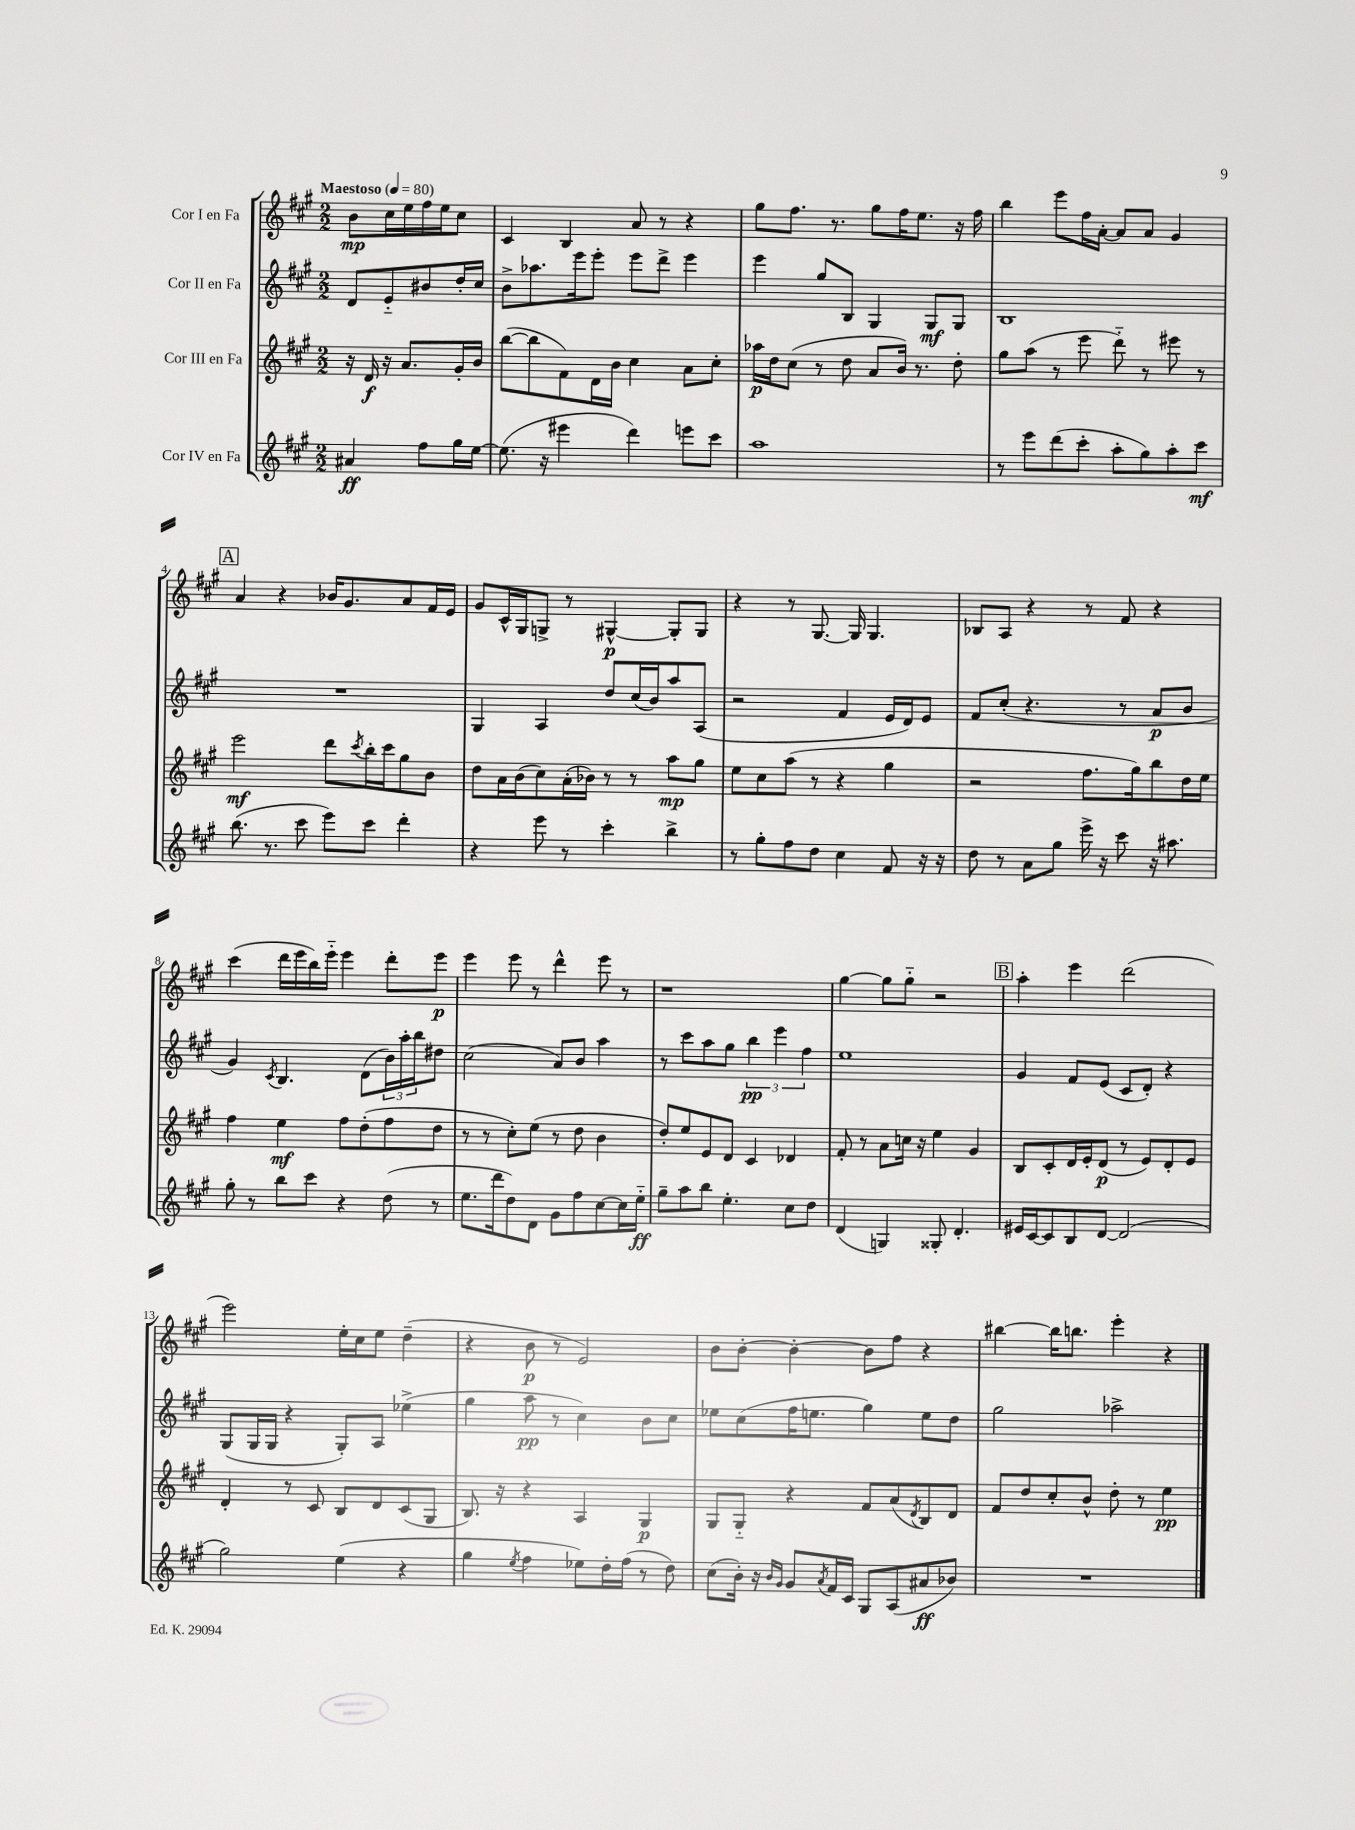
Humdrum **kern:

**kern	**dynam	**kern	**dynam	**kern	**dynam	**kern	**dynam
*part4	*part4	*part3	*part3	*part2	*part2	*part1	*part1
*staff4	*staff4	*staff3	*staff3	*staff2	*staff2	*staff1	*staff1
*I"Cor IV en Fa	*	*I"Cor III en Fa	*	*I"Cor II en Fa	*	*I"Cor I en Fa	*
*clefG2	*	*clefG2	*	*clefG2	*	*clefG2	*
*k[f#c#g#]	*	*k[f#c#g#]	*	*k[f#c#g#]	*	*k[f#c#g#]	*
*M2/2	*	*M2/2	*	*M2/2	*	*M2/2	*
*MM80	*	*MM80	*	*MM80	*	*MM80	*
=	=	=	=	=	=	=	=
!	!	!	!	!	!	!LO:TX:a:B:t=Maestoso	!
4a#X/	ff	16r	.	8d/L	.	8b\L	mp
.	.	16d/	f	.	.	.	.
.	.	16r	.	8e/	.	16cc#\L	.
.	.	8.a/L	.	.	.	16ee\	.
8ff#\L	.	.	.	8b#X/	.	16ff#\	.
.	.	.	.	.	.	16ee\J	.
16gg#\L	.	16g#'/L	.	16dd'/L	.	8cc#\J	.
[16ee\JJ	.	16b/JJ	.	16cc#/JJ	.	.	.
=1	=1	=1	=1	=1	=1	=1	=1
(8.ee\]	.	([8bb\L	.	8b^\L	.	4c#/	.
.	.	8bb\]	.	8.aa-X\	.	.	.
16r	.	.	.	.	.	.	.
4eee#X\	.	8f#\)	.	.	.	4B/	.
.	.	.	.	16eee\k	.	.	.
.	.	16d\L	.	8eee'\J	.	.	.
.	.	16b\JJ	.	.	.	.	.
4ddd\)	.	4cc#\	.	8eee\L	.	8a/	.
.	.	.	.	8ddd^\J	.	8r	.
8eeen\L	.	8a\L	.	4eee\	.	4r	.
8ccc#\J	.	8cc#'\J	.	.	.	.	.
=2	=2	=2	=2	=2	=2	=2	=2
1aa	.	16aa-X\LL	p	4eee\	.	8gg#\L	.
.	.	16dd\J	.	.	.	.	.
.	.	(8cc#\J	.	.	.	8.ff#\J	.
.	.	8r	.	8gg#/L	.	.	.
.	.	.	.	.	.	8.r	.
.	.	8dd\	.	8B/J	.	.	.
.	.	8a/L	.	4G#/	.	8gg#\L	.
.	.	16b/Jk)	.	.	.	16ff#\K	.
.	.	8.r	.	.	.	8.ee\J	.
.	.	.	.	8G#/L	mf	.	.
.	.	8dd'\	.	8G#/J	.	16r	.
.	.	.	.	.	.	16ff#\	.
=3	=3	=3	=3	=3	=3	=3	=3
8r	.	8gg#\L	.	1B	.	4bb\	.
8eee\L	.	(8aa\J	.	.	.	.	.
(8ddd\	.	8r	.	.	.	8eee\L	.
8ccc#'\J	.	8eee\	.	.	.	16ff#\L	.
.	.	.	.	.	.	[16a'\JJ	.
8aa'\L	.	8ddd\)	.	.	.	8a/L]	.
8gg#\)	.	8r	.	.	.	8a/J	.
8aa'\	.	8eee#X\	.	.	.	4g#/	.
8ccc#\J	mf	8r	.	.	.	.	.
!!LO:LB:g=z
!!LO:REH:place=s1:t=A
=4	=4	=4	=4	=4	=4	=4	=4
(8.bb\	.	2eee\	mf	1r	.	4a/	.
8.r	.	.	.	.	.	.	.
.	.	.	.	.	.	4r	.
8ccc#\	.	.	.	.	.	.	.
8eee\L)	.	8ddd\L	.	.	.	16b-X/KL	.
.	.	.	.	.	.	8.g#/	.
.	.	8qccc#/	.	.	.	.	.
8ccc#\J	.	16bb'\L	.	.	.	.	.
.	.	16ccc#\J	.	.	.	.	.
4ddd'\	.	8gg#\	.	.	.	8a/	.
.	.	8b\J	.	.	.	16f#/L	.
.	.	.	.	.	.	16e/JJ	.
=5	=5	=5	=5	=5	=5	=5	=5
4r	.	8dd\L	.	4G#/	.	8g#/L	.
.	.	16a\L	.	.	.	16c#^^/L	.
.	.	(16b\J	.	.	.	16G#/J	.
8eee\	.	8cc#\)	.	4A/	.	8Gn^/J	.
8r	.	(16a'\L	.	.	.	8r	.
.	.	16b-X\JJ)	.	.	.	.	.
4ccc#'\	.	8r	.	8dd/L	.	[4G#X^^/	p
.	.	8r	.	(16cc#/L	.	.	.
.	.	.	.	16b/J)	.	.	.
4bb^\	.	8aa\L	mp	8aa/	.	8G#'/L]	.
.	.	8gg#\J	.	(8A/J	.	8G#/J	.
=6	=6	=6	=6	=6	=6	=6	=6
8r	.	8ee\L	.	2r	.	4r	.
8gg#'\L	.	8cc#\	.	.	.	.	.
8ff#\	.	(8aa\J	.	.	.	8r	.
8dd\J	.	8r	.	.	.	[8.G#/	.
4cc#\	.	4r	.	4f#/	.	.	.
.	.	.	.	.	.	16G#/]	.
.	.	.	.	.	.	4.G#/	.
8f#/	.	4gg#\	.	16e/LL	.	.	.
.	.	.	.	16d/J)	.	.	.
16r	.	.	.	8e/J	.	.	.
16r	.	.	.	.	.	.	.
=7	=7	=7	=7	=7	=7	=7	=7
8dd\	.	2r	.	8f#/L	.	8B-X/L	.
8r	.	.	.	(8cc#'/J	.	8A/J	.
8a\L	.	.	.	4.r	.	4r	.
8gg#\J	.	.	.	.	.	.	.
16eee^\	.	8.ff#\L	.	.	.	8r	.
16r	.	.	.	.	.	.	.
8ccc#\	.	.	.	8r	.	8f#/	.
.	.	16gg#\k)	.	.	.	.	.
16r	.	8bb\	.	8a/L	p	4r	.
8.aa#X\	.	.	.	.	.	.	.
.	.	16dd\L	.	8b/J	.	.	.
.	.	16ee\JJ	.	.	.	.	.
!!LO:LB:g=z
=8	=8	=8	=8	=8	=8	=8	=8
8gg#'\	.	4ff#\	.	4g#/)	.	(4ccc#\	.
8r	.	.	.	.	.	.	.
.	.	.	.	8qc#/	.	.	.
8bb\L	.	4ee\	mf	4.B/	.	16ddd\LL	.
.	.	.	.	.	.	16eee\	.
8ccc#\J	.	.	.	.	.	16bb\)	.
.	.	.	.	.	.	16eee\JJ	.
4r	.	8ff#\L	.	.	.	4eee\	.
.	.	(8dd'\	.	(8d\L	.	.	.
(8dd\	.	8ff#\	.	24b\L)	.	8ddd'\L	.
.	.	.	.	24aa'\	.	.	.
.	.	.	.	24bb\J	.	.	.
8r	.	8dd\J	.	8dd#X\J	.	8eee\J	p
=9	=9	=9	=9	=9	=9	=9	=9
8.ee\L	.	8r	.	(2cc#\	.	4eee\	.
.	.	8r	.	.	.	.	.
16ddd\k	.	.	.	.	.	.	.
8dd\)	.	8cc#'\L)	.	.	.	8eee\	.
8d\J	.	(8ee\J	.	.	.	8r	.
8g#\L	.	8r	.	8a/L)	.	4ddd^^\	.
8ff#\	.	8dd\	.	8b/J	.	.	.
[8cc#\	.	4b\	.	4aa\	.	8eee\	.
16cc#\L]	.	.	.	.	.	8r	.
16ee\JJ	ff	.	.	.	.	.	.
=10	=10	=10	=10	=10	=10	=10	=10
8gg#~\L	.	8dd'/L)	.	8r	.	1r	.
8aa\	.	8ee/	.	8ccc#\L	.	.	.
8bb\J	.	8e/	.	8aa\	.	.	.
4.ee'\	.	8d/J	.	8gg#\J	.	.	.
.	.	4c#/	.	6bb\	pp	.	.
.	.	.	.	6eee\	.	.	.
8cc#\L	.	4d-X/	.	.	.	.	.
.	.	.	.	6ff#\	.	.	.
8dd\J	.	.	.	.	.	.	.
=11	=11	=11	=11	=11	=11	=11	=11
(4d/	.	8f#'/	.	1ee	.	[4gg#\	.
.	.	8r	.	.	.	.	.
4Gn/)	.	8a\L	.	.	.	8gg#\L]	.
.	.	16ccn\Jk	.	.	.	8gg#\J	.
.	.	16r	.	.	.	.	.
8G##X'/	.	4ee\	.	.	.	2r	.
4.d'/	.	.	.	.	.	.	.
.	.	4g#/	.	.	.	.	.
!!LO:REH:place=s1:t=B
=12	=12	=12	=12	=12	=12	=12	=12
16e#X/LL	.	8B/L	.	4g#/	.	4aa'\	.
[16c#/J	.	.	.	.	.	.	.
8c#/]	.	8c#'/	.	.	.	.	.
8B/	.	16d/L	.	8f#/L	.	4eee\	.
.	.	16e'/J	.	.	.	.	.
[8d/J	.	(8d/J	p	(8e/J	.	.	.
(2d/]	.	8r	.	8c#/L	.	(2ddd\	.
.	.	8e/L)	.	8d'/J)	.	.	.
.	.	8d'/	.	4r	.	.	.
.	.	8e/J	.	.	.	.	.
!!LO:LB:g=z
=13	=13	=13	=13	=13	=13	=13	=13
2gg#\)	.	4d'/	.	(8G#/L	.	2eee\)	.
.	.	.	.	16G#/L	.	.	.
.	.	.	.	16G#/JJ	.	.	.
.	.	8r	.	4r	.	.	.
.	.	8c#/	.	.	.	.	.
(4ee\	.	8B/L	.	8G#'/L)	.	16ee'\LL	.
.	.	.	.	.	.	16cc#\J	.
.	.	8d/	.	8A/J	.	8ee\J	.
4r	.	(8c#/	.	(4ee-X^\	.	(4dd~\	.
.	.	8G#/J	.	.	.	.	.
=14	=14	=14	=14	=14	=14	=14	=14
4gg#\	.	8.B/)	.	4gg#\	.	4r	.
.	.	16r	.	.	.	.	.
8qee/	.	.	.	.	.	.	.
4ff#\	.	4r	.	8aa\	pp	8b\	p
.	.	.	.	8r	.	8r	.
8ee-X\L)	.	4A/	.	4cc#\)	.	2e/)	.
16dd'\L	.	.	.	.	.	.	.
(16ff#\JJ	.	.	.	.	.	.	.
8r	.	4G#/	p	8b\L	.	.	.
8dd\)	.	.	.	8cc#\J	.	.	.
=15	=15	=15	=15	=15	=15	=15	=15
(8cc#\L	.	8G#/L	.	8ee-X\L	.	8b\L	.
16b'\Jk)	.	8G#/J	.	(8cc#\	.	[8b'\J	.
16r	.	.	.	.	.	.	.
16qqb/LL	.	.	.	.	.	.	.
16qqg#/JJ	.	.	.	.	.	.	.
8g#/L	.	4r	.	16ff#\K	.	4b'\_	.
.	.	.	.	8.een\J	.	.	.
8qa/	.	.	.	.	.	.	.
16f#/L	.	.	.	.	.	.	.
16c#/JJ	.	.	.	.	.	.	.
8G#/L	.	8f#/L	.	4gg#\)	.	8b\L]	.
(8A/	.	(8a/	.	.	.	8ff#\J	.
.	.	8qd/	.	.	.	.	.
8a#X/	ff	8B/)	.	8ee\L	.	4r	.
8b-X/J)	.	8d/J	.	8dd\J	.	.	.
=16	=16	=16	=16	=16	=16	=16	=16
1r	.	8f#/L	.	2gg#\	.	[4bb#X\	.
.	.	8dd/	.	.	.	.	.
.	.	8cc#'/	.	.	.	16bb#\KL]	.
.	.	.	.	.	.	8.bbn\J	.
.	.	8b^^/J	.	.	.	.	.
.	.	8dd'\	.	2aa-X^\	.	4eee'\	.
.	.	8r	.	.	.	.	.
.	.	4ee\	pp	.	.	4r	.
==	==	==	==	==	==	==	==
*-	*-	*-	*-	*-	*-	*-	*-
